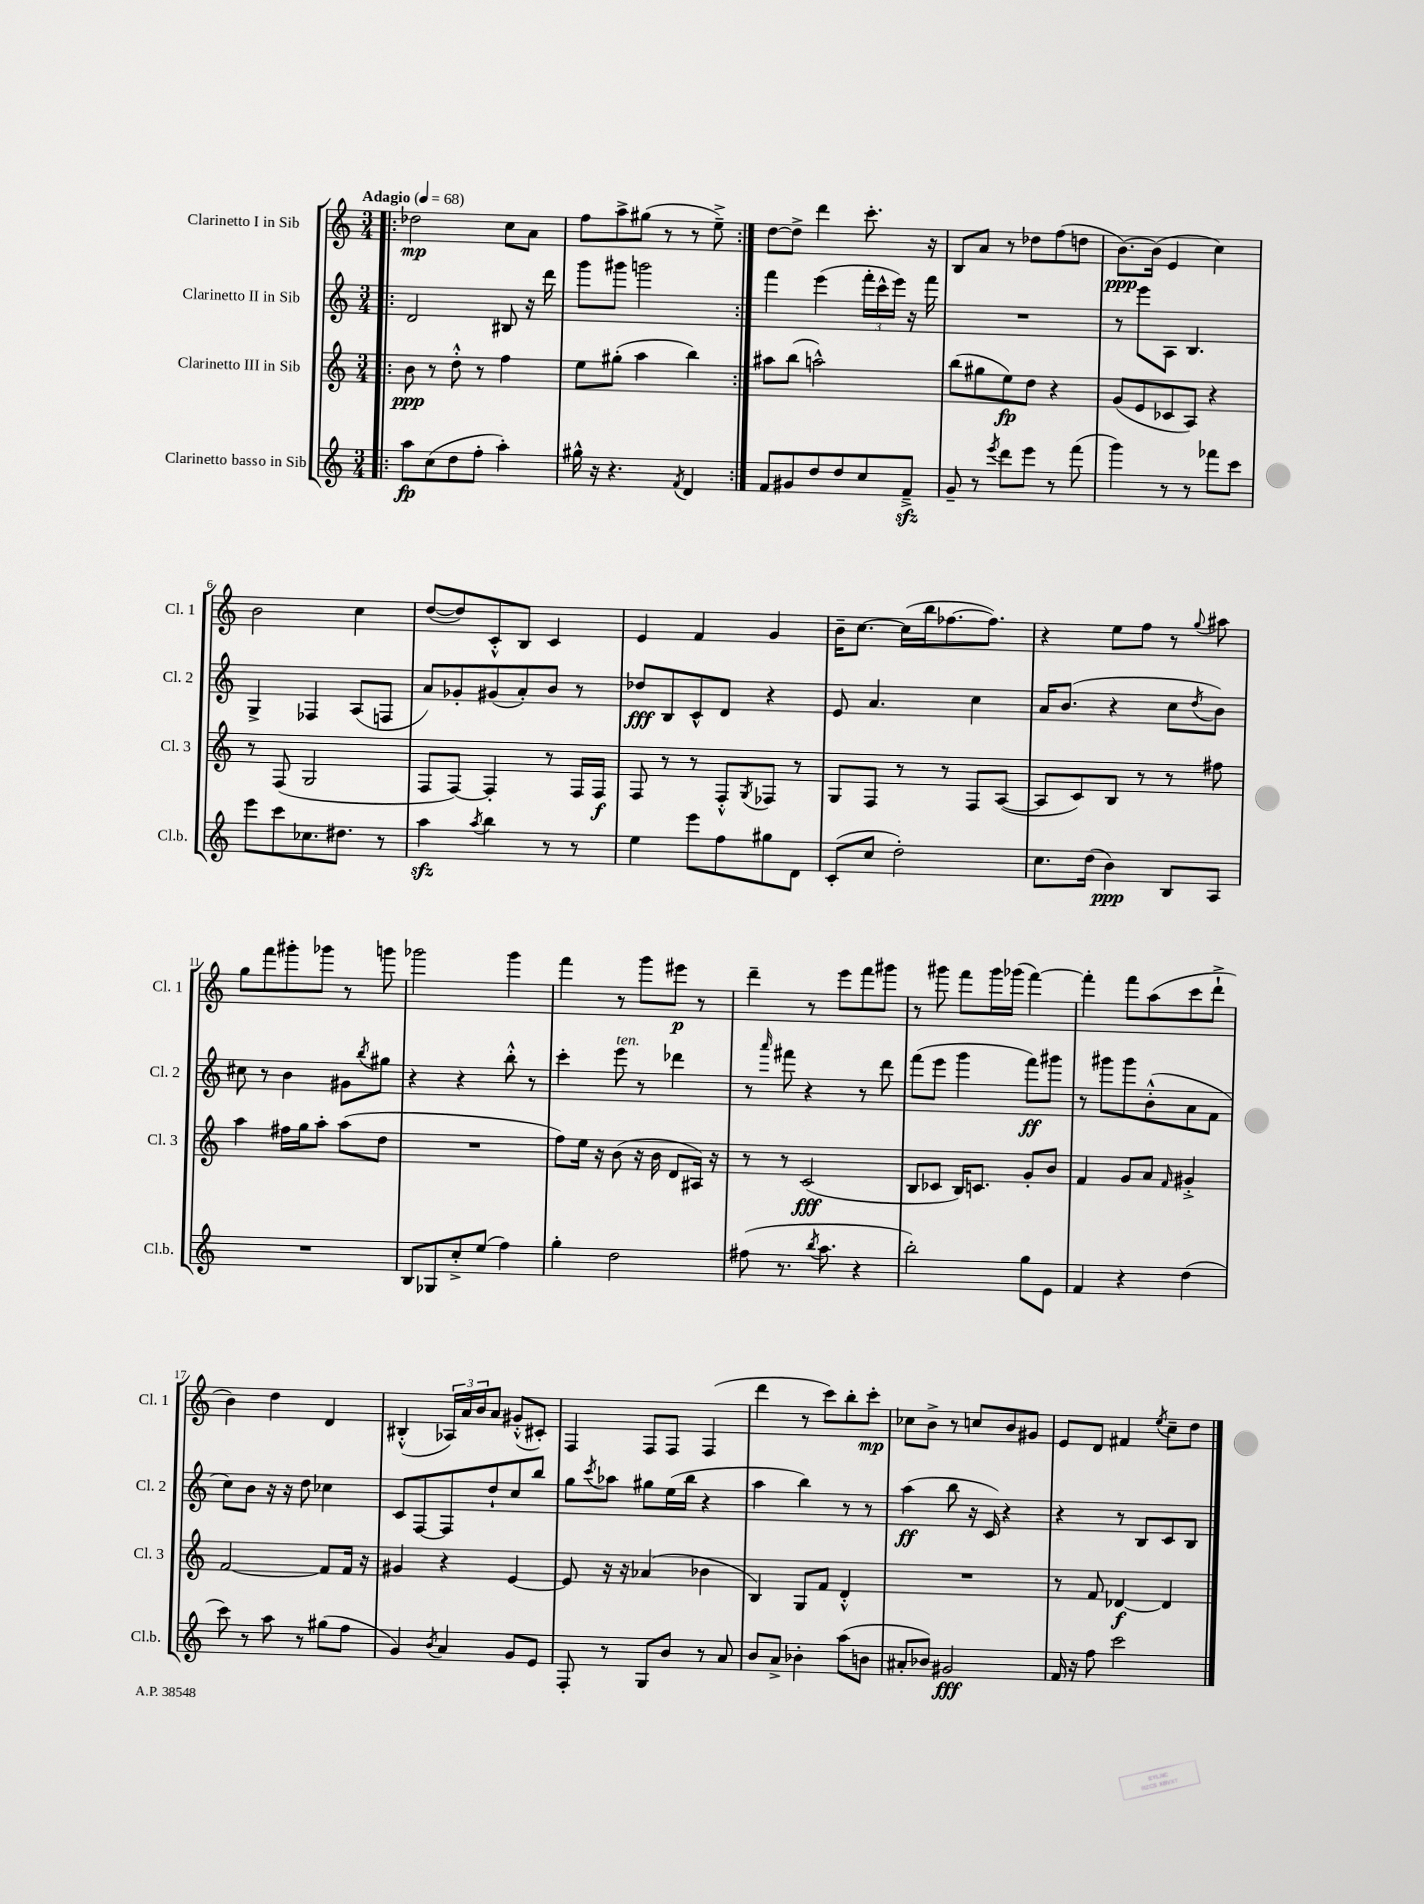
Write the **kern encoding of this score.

**kern	**kern	**kern	**kern
*staff4	*staff3	*staff2	*staff1
*clefG2	*clefG2	*clefG2	*clefG2
*k[]	*k[]	*k[]	*k[]
*M3/4	*M3/4	*M3/4	*M3/4
*MM68	*MM68	*MM68	*MM68
=!|:	=!|:	=!|:	=!|:
8aa\L	8b\	2d/	2dd-\
(8cc\	8r	.	.
8dd\	8dd'^^\	.	.
8ff'\J	8r	.	.
4aa'\)	4ff\	8B#/	8cc\L
.	.	16r	8a\J
.	.	16ddd\	.
=	=	=	=
16gg#^^\	8ee\L	8ggg\L	8ff\L
16r	.	.	.
4.r	(8gg#'\J	8ggg#\J	8aa^\
.	4aa\	2ggg\	(8gg#\J
.	.	.	8r
8qf/	.	.	.
4d/	4bb\)	.	8r
.	.	.	8ee~^\)
=:|!	=:|!	=:|!	=:|!
8f/L	8aa#\L	4fff\	[8dd\L
8g#/	(8bb\J	.	8dd^\]J
8dd/	2aa^^\)	(4eee\	4ddd\
8dd/	.	.	.
8cc/	.	24fff'\LL	8.ccc'\
.	.	24ccc^^\	.
.	.	24eee\JJ)	.
8f~^/J	.	16r	.
.	.	16fff\	16r
=	=	=	=
8g~/	(8bb\L	2.r	8B/L
8r	8gg#\	.	8a/J
8qeee/	.	.	.
8ddd\L	8ee\)	.	8r
8eee\J	8dd\J	.	8dd-\L
8r	4r	.	(8ff\
(8fff\	.	.	8dd\J
=	=	=	=
4ggg\)	(8g/L	8r	[8.b\L)
.	8e/	8eee\L	.
.	.	.	(16b\]Jk
8r	8c-/	8A\J	4e/
8r	8A/J)	4.B/	.
8fff-\L	4r	.	4cc\)
8ccc\J	.	.	.
=	=	=	=
8eee\L	8r	4G^/	2b\
8ccc\	(8F/	.	.
8.cc-\	2G/	4F-/	.
8.dd#\J	.	.	.
.	.	(8A/L	4cc\
8r	.	8F/J	.
=	=	=	=
4aa\	8F/L	8a/L)	([8dd/L
.	[8F/J)	8g-'/	8dd/])
8qaa/	.	.	.
4bb\	4F'/]	(8g#/	8c'^^/
.	.	8a'/)	8B/J
8r	8r	8b/J	4c/
8r	16F/LL	8r	.
.	16F/JJ	.	.
=	=	=	=
4ee\	8F/	8dd-/L	4e/
.	8r	8B/	.
8eee\L	8r	8c^^/	4f/
8ff\	8F'^^/L	8d/J	.
.	8qG/	.	.
8gg#\	8F-/J	4r	4g/
8d\J	8r	.	.
=	=	=	=
(8c'/L	8G/L	8e/	16b~\LK
.	.	.	[8.cc\J
8cc/J	8F/J	4.a/	.
2dd'\)	8r	.	(16cc\]LL
.	.	.	16bb\J
.	8r	.	[8.ff-\
.	8F/L	4cc\	.
.	.	.	8.ff-\]J)
.	([8A/J	.	.
=	=	=	=
8.cc\L	8A/]L	16a/LK	4r
.	.	(8.b/J	.
.	8c/)	.	.
(16dd\Jk	.	.	.
4b\)	8B/J	4r	8ee\L
.	8r	.	8ff\J
8B/L	8r	8cc\L	8r
.	.	8qdd/	8qqgg/
8A/J	8ff#\	8b\J)	8aa#\
=	=	=	=
2.r	4aa\	8cc#\	8gg\L
.	.	8r	8fff\
.	16ff#\LL	4b\	8ggg#'\
.	16gg\J	.	.
.	8aa'\J	.	8ggg-\J
.	(8aa\L	8g#\L	8r
.	.	8qbb/	.
.	8dd\J	8gg#\J	8ggg\
=	=	=	=
8B/L	2.r	4r	2ggg-\
8G-/	.	.	.
8cc'^/	.	4r	.
(8ee/J	.	.	.
4ff\)	.	8bb'^^\	4ggg-\
.	.	8r	.
=	=	=	=
4gg'\	8ff\L)	4ccc'\	4fff\
.	16ee\Jk	.	.
.	16r	.	.
2dd\	(8b\	8eee\	8r
.	16r	8r	8ggg\L
.	16b\	.	.
.	8d/L	4ddd-\	8eee#\J
.	16A#/Jk)	.	8r
.	16r	.	.
=	=	=	=
(8ff#\	8r	8r	4ddd~\
.	.	16qqaaa/	.
8.r	8r	8fff#\	.
.	(2c/	4r	8r
8qbb/	.	.	.
8.aa\	.	.	.
.	.	.	8eee\L
4r	.	8r	8fff\
.	.	8ddd\	8ggg#\J
=	=	=	=
2bb'\)	8B/L	(8fff\L	8r
.	8c-/J	8eee\J	8ggg#\
.	16B/LK)	4ggg\	8fff\L
.	8.c/J	.	.
.	.	.	16ggg#\L
.	.	.	(16ggg-\JJ
8gg\L	8g'/L	8fff\L)	[4fff\)
8e\J	8b/J	8ggg#\J	.
=	=	=	=
4f/	4f/	8r	4fff'\]
.	.	8ggg#\L	.
4r	8g/L	8ggg#\	8fff\L
.	8a/J	(8b'^^\	(8aa\
.	16qqf/	.	.
(4dd\	4g#'^/	8a\	8ccc\
.	.	8f\J	8ddd`^\J
=	=	=	=
8ccc\)	[2f/	8cc\L)	4b\)
8r	.	8b\J	.
8aa\	.	16r	4dd\
.	.	16r	.
8r	.	8dd\	.
(8gg#\L	8f/]L	4cc-\	4d/
8ff\J	16f/Jk	.	.
.	16r	.	.
=	=	=	=
4g/)	4g#/	8c/L	(4B#'^^/
.	.	[8F/	.
8qb/	.	.	.
4a/	4r	8F/]	24A-/LL)
.	.	.	24a/
.	.	.	24b/J
.	.	8dd`/	8a/J
8g/L	[4e/	8cc/	(8g#'^^/L
8e/J	.	8bb/J	8c#'/J)
=	=	=	=
8F'/	8e/]	8gg\L	4F/
.	.	8qccc/	.
8r	16r	8aa-\J	.
.	16r	.	.
8G/L	(4a-/	8gg#\L	8F/L
8b/J	.	(16ee\L	8F/J
.	.	16bb\JJ	.
8r	4b-\	4r	(4F/
8a/	.	.	.
=	=	=	=
8b/L	4B/)	4aa\	4ddd\
8a^/J	.	.	.
4b-'\	8G/L	4bb\)	8r
.	8f/J	.	8ccc\L)
(8aa\L	4d'^^/	8r	8bb'\
8b\J	.	8r	8ccc'\J
=	=	=	=
8a#'/L	2.r	(4aa\	8cc-\L
8b-/J)	.	.	8b^\J
2g#/	.	8bb\	8r
.	.	16r	8cc/L
.	.	16c/)	.
.	.	4r	8b/
.	.	.	8g#/J
=	=	=	=
16f/	8r	4r	8e/L
16r	.	.	.
8ff\	8f/	.	8d/J
2ccc\	[4d-/	8r	4f#/
.	.	8B/L	.
.	.	.	8qee/
.	4d-/]	8c/	8cc~\L
.	.	8B/J	8dd\J
==	==	==	==
*-	*-	*-	*-
